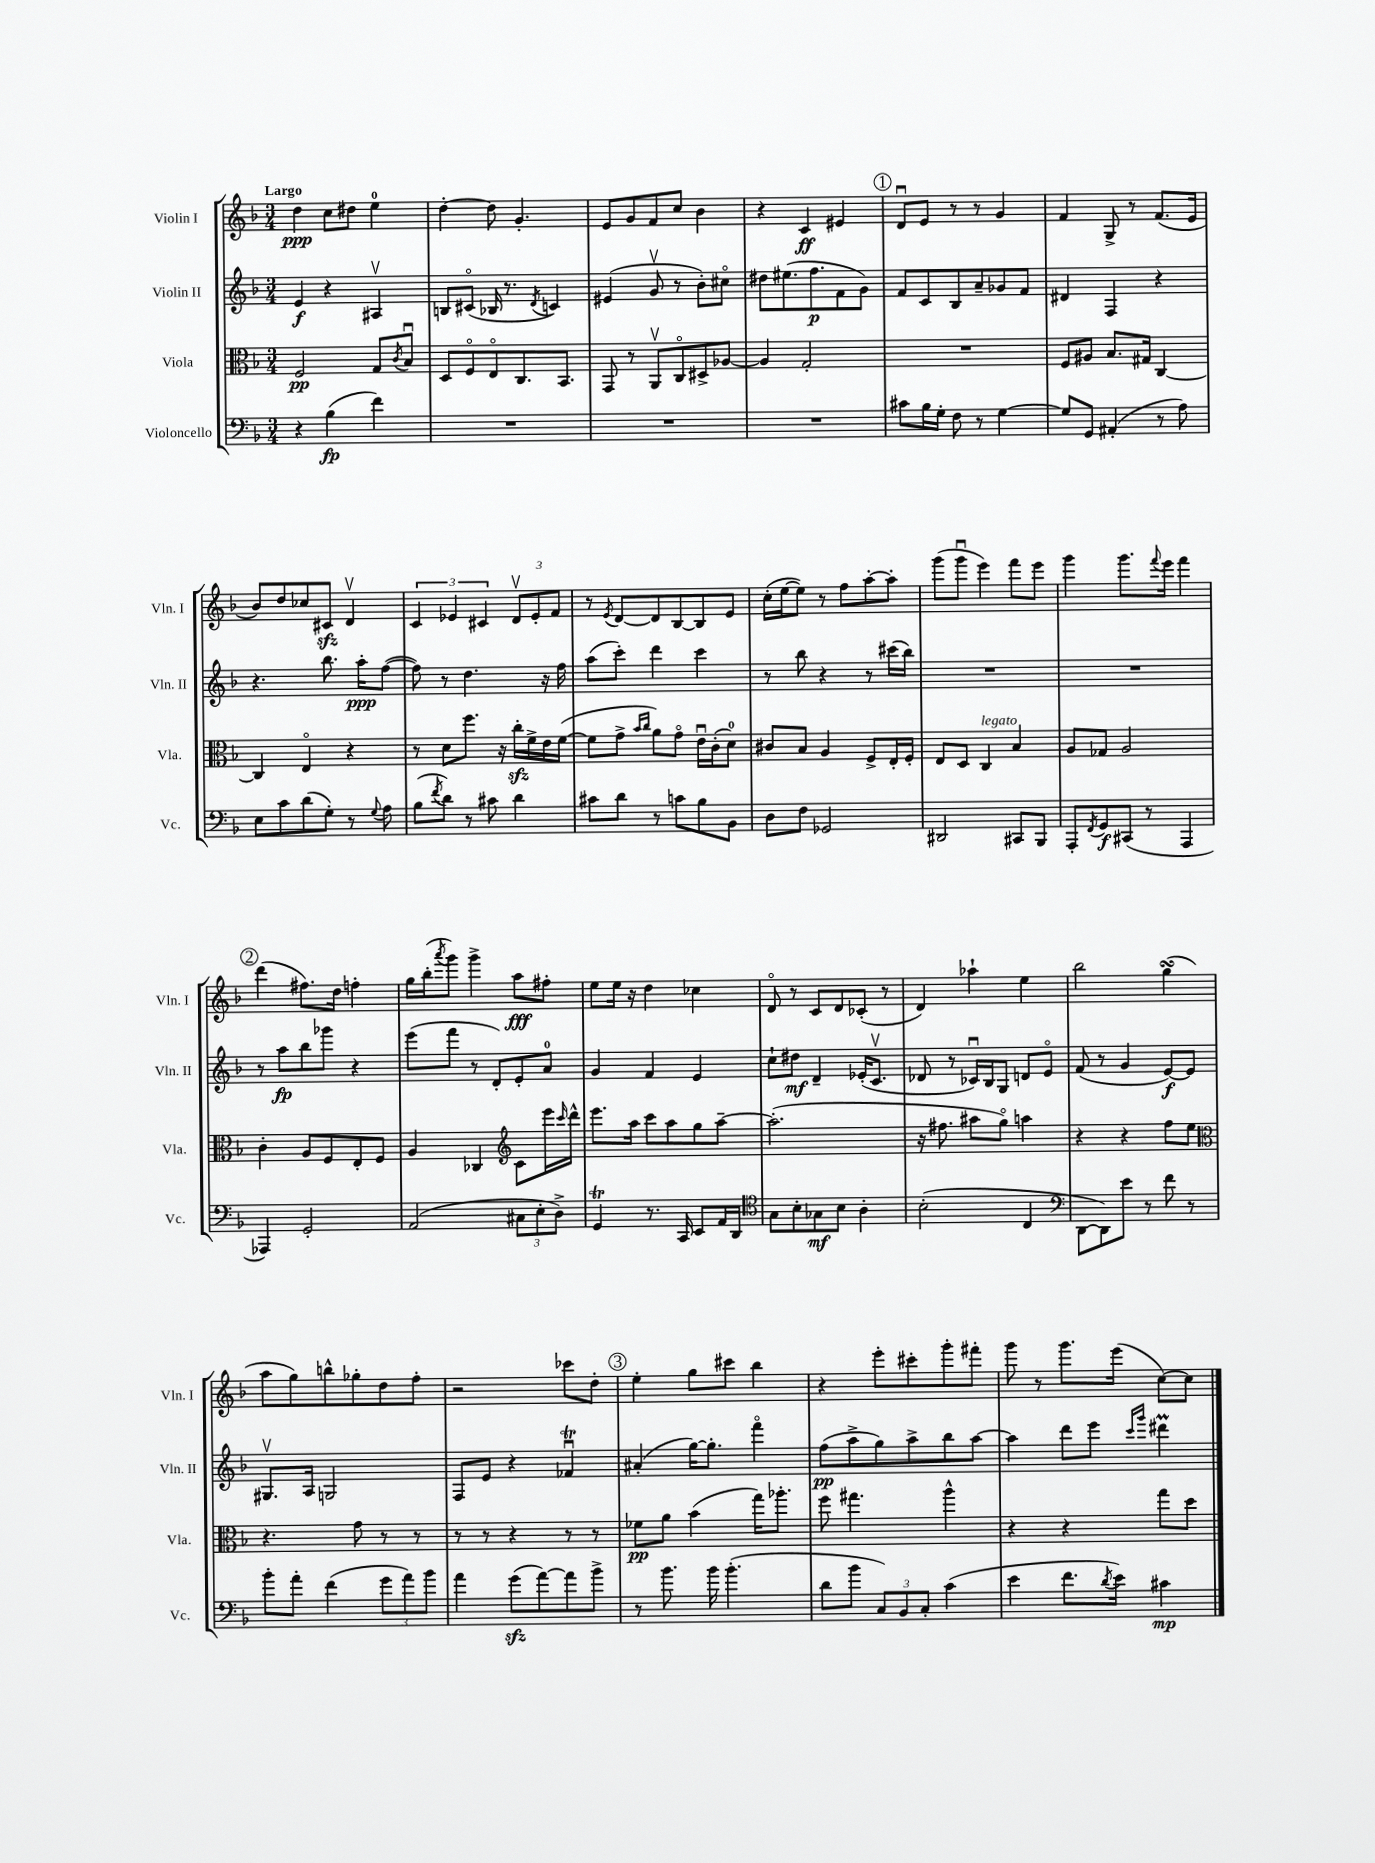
<<
\new StaffGroup <<
\new Staff = "s0" \with { instrumentName = "Violin I" shortInstrumentName = "Vln. I" } {
    \clef treble \key f \major \numericTimeSignature \time 3/4 \tempo "Largo"
    d''4\ppp c''8 dis''8 e''4-0 |
    d''4~-. d''8 g'4.-. |
    e'8 g'8 f'8 c''8 bes'4 |
    r4 c'4\ff eis'4 |
    \mark \markup { \circle "1" } d'8\downbow e'8 r8 r8 g'4 |
    f'4 g8-> r8 f'8.( e'16 |
    bes'8) d''8 ces''8 cis'8\sfz d'4\upbow |
    \tuplet 3/2 { c'4 ees'4 cis'4 } \tuplet 3/2 { d'8\upbow ees'8-. f'8 } |
    r8 \acciaccatura { e'8 } d'8~ d'8 bes8~ bes8 e'8 |
    c''16-.( e''16~ e''8) r8 f''8 a''8~-. a''8-. |
    g'''8( g'''8\downbow e'''4) f'''8 e'''8 |
    g'''4 g'''8. \appoggiatura { f'''8 } e'''16 f'''4 |
    \mark \markup { \circle "2" } d'''4( fis''8.) d''16 f''4-. |
    g''16 bes''16-.( \acciaccatura { a'''8 } g'''8) g'''4-> a''8\fff fis''8-. |
    e''8 e''16 r16 d''4 ces''4 |
    d'8\flageolet r8 c'8 d'8 ces'8-.( r8 |
    d'4) aes''4-! e''4 |
    bes''2 g''4\turn( |
    a''8 g''8) b''8-^ ges''8-. d''8 f''8-. |
    r2 ces'''8 d''8-. |
    \mark \markup { \circle "3" } e''4-. g''8 cis'''8 bes''4 |
    r4 e'''8-. cis'''8-. g'''8-. fis'''8-. |
    g'''8 r8 g'''8. e'''16( c''8~) c''8 \bar "|." |
}
\new Staff = "s1" \with { instrumentName = "Violin II" shortInstrumentName = "Vln. II" } {
    \clef treble \key f \major \numericTimeSignature \time 3/4
    e'4\f r4 ais4\upbow |
    b8 cis'8\flageolet( bes16 r8. \acciaccatura { d'8 } c'4) |
    eis'4( g'8\upbow r8 bes'8-.) cis''8\flageolet |
    dis''8 eis''8.( f''8.\p f'8 g'8) |
    \mark \markup { \circle "1" } f'8 c'8 bes8 a'8-- ges'8 f'8 |
    dis'4 f4 r4 |
    r4. bes''8. a''16-.\ppp f''8~( |
    f''8) r8 d''4. r16 f''16 |
    a''8( c'''8-.) d'''4 c'''4 |
    r8 bes''8 r4 r8 cis'''16( bes''16) |
    R2. |
    R2. |
    \mark \markup { \circle "2" } r8 a''8\fp bes''8 ges'''8 r4 |
    e'''8( f'''8 r8 d'8-.) e'8-. a'8-0 |
    g'4 f'4 e'4 |
    c''8-! dis''8\mf d'4-- ees'16-.( c'8.\upbow |
    des'8 r8 ces'16\downbow) bes16 g8 d'8 e'8\flageolet |
    f'8( r8 g'4 e'8~\f) e'8 |
    gis8.\upbow a16 g2 |
    f8 e'8 r4 fes'4\downbow\trill |
    \mark \markup { \circle "3" } ais'4-.( g''16~) g''8.-. f'''4\flageolet |
    f''8\pp( a''8-> g''8) a''8-> bes''8 a''8~ |
    a''4 d'''8 e'''8 \grace { c'''16 g'''16 } dis'''4\prall \bar "|." |
}
\new Staff = "s2" \with { instrumentName = "Viola" shortInstrumentName = "Vla." } {
    \clef alto \key f \major \numericTimeSignature \time 3/4
    f2\pp g8 \acciaccatura { c'8 } bes8\downbow |
    d8 f8\flageolet e8\flageolet c8. bes,8. |
    g,8 r8 a,8\upbow c8\flageolet dis8-> aes8~ |
    aes4 g2-. |
    \mark \markup { \circle "1" } R2. |
    f8 ais8 bes8. gis16 c4~ |
    c4 e4\flageolet r4 |
    r8 d'8 f''8. r16 c''16-.\sfz f'16-> e'16 f'16~( |
    f'8 g'8-> \grace { bes'16 c''16 } a'8) g'8\flageolet e'16\downbow c'16-.( d'8-0) |
    cis'8 bes8 a4 f8-> e16-. f16-. |
    e8 d8 c4^\markup { \italic "legato" } bes4 |
    a8 ges8 a2 |
    \mark \markup { \circle "2" } c'4-. a8 f8 e8-. f8 |
    a4 ces4 \clef treble c'8 e'''16 \grace { c'''16 } d'''16-^ |
    e'''8. a''16 c'''8 a''8 g''8 a''8~-- |
    a''2.-.( |
    r16 fis''8. ais''8 g''8\flageolet) a''4 |
    r4 r4 f''8 e''8 |
    \clef alto r4. g'8 r8 r8 |
    r8 r8 r4 r8 r8 |
    \mark \markup { \circle "3" } fes'8\pp a'8 bes'4( g''16) aes''8.-. |
    f''8 gis''4. a''4-^ |
    r4 r4 g''8 d''8 \bar "|." |
}
\new Staff = "s3" \with { instrumentName = "Violoncello" shortInstrumentName = "Vc." } {
    \clef bass \key f \major \numericTimeSignature \time 3/4
    r4 bes4\fp( f'4) |
    R2. |
    R2. |
    R2. |
    \mark \markup { \circle "1" } cis'8 bes16 g16-. f8 r8 g4~ |
    g8 g,8 ais,4-.( r8 a8) |
    e8 c'8 d'8( g8-.) r8 \appoggiatura { g8 } a8 |
    bes8( \acciaccatura { f'8 } d'8) r8 cis'8 d'4 |
    cis'8 d'8 r8 c'8 bes8 bes,8 |
    d8 f8 ges,2 |
    dis,2 cis,8 bes,,8 |
    a,,8-. \acciaccatura { f,8 } g,8\f cis,8( r8 a,,4 |
    \mark \markup { \circle "2" } aes,,4) g,2-. |
    a,2( \tuplet 3/2 { cis8 e8-. d8->) } |
    g,4\trill r8. c,16 e,8 a,16 d,16 |
    \clef tenor g8 bes8-. ges8\mf bes8 a4-. |
    bes2-.( c4 |
    \clef bass d,8~ d,8) e'8 r8 f'8 r8 |
    bes'8-. a'8-. f'4( \tuplet 3/2 { g'8 a'8) bes'8 } |
    a'4 g'8\sfz( a'8~) a'8 bes'8-> |
    \mark \markup { \circle "3" } r8 bes'8. bes'16 bes'4.-.( |
    d'8 bes'8 \tuplet 3/2 { c8) bes,8 c8-. } c'4( |
    e'4 f'8. \acciaccatura { d'8 } e'16) cis'4\mp \bar "|." |
}
>>
>>
\layout { \context { \Score \remove "Bar_number_engraver" } }
